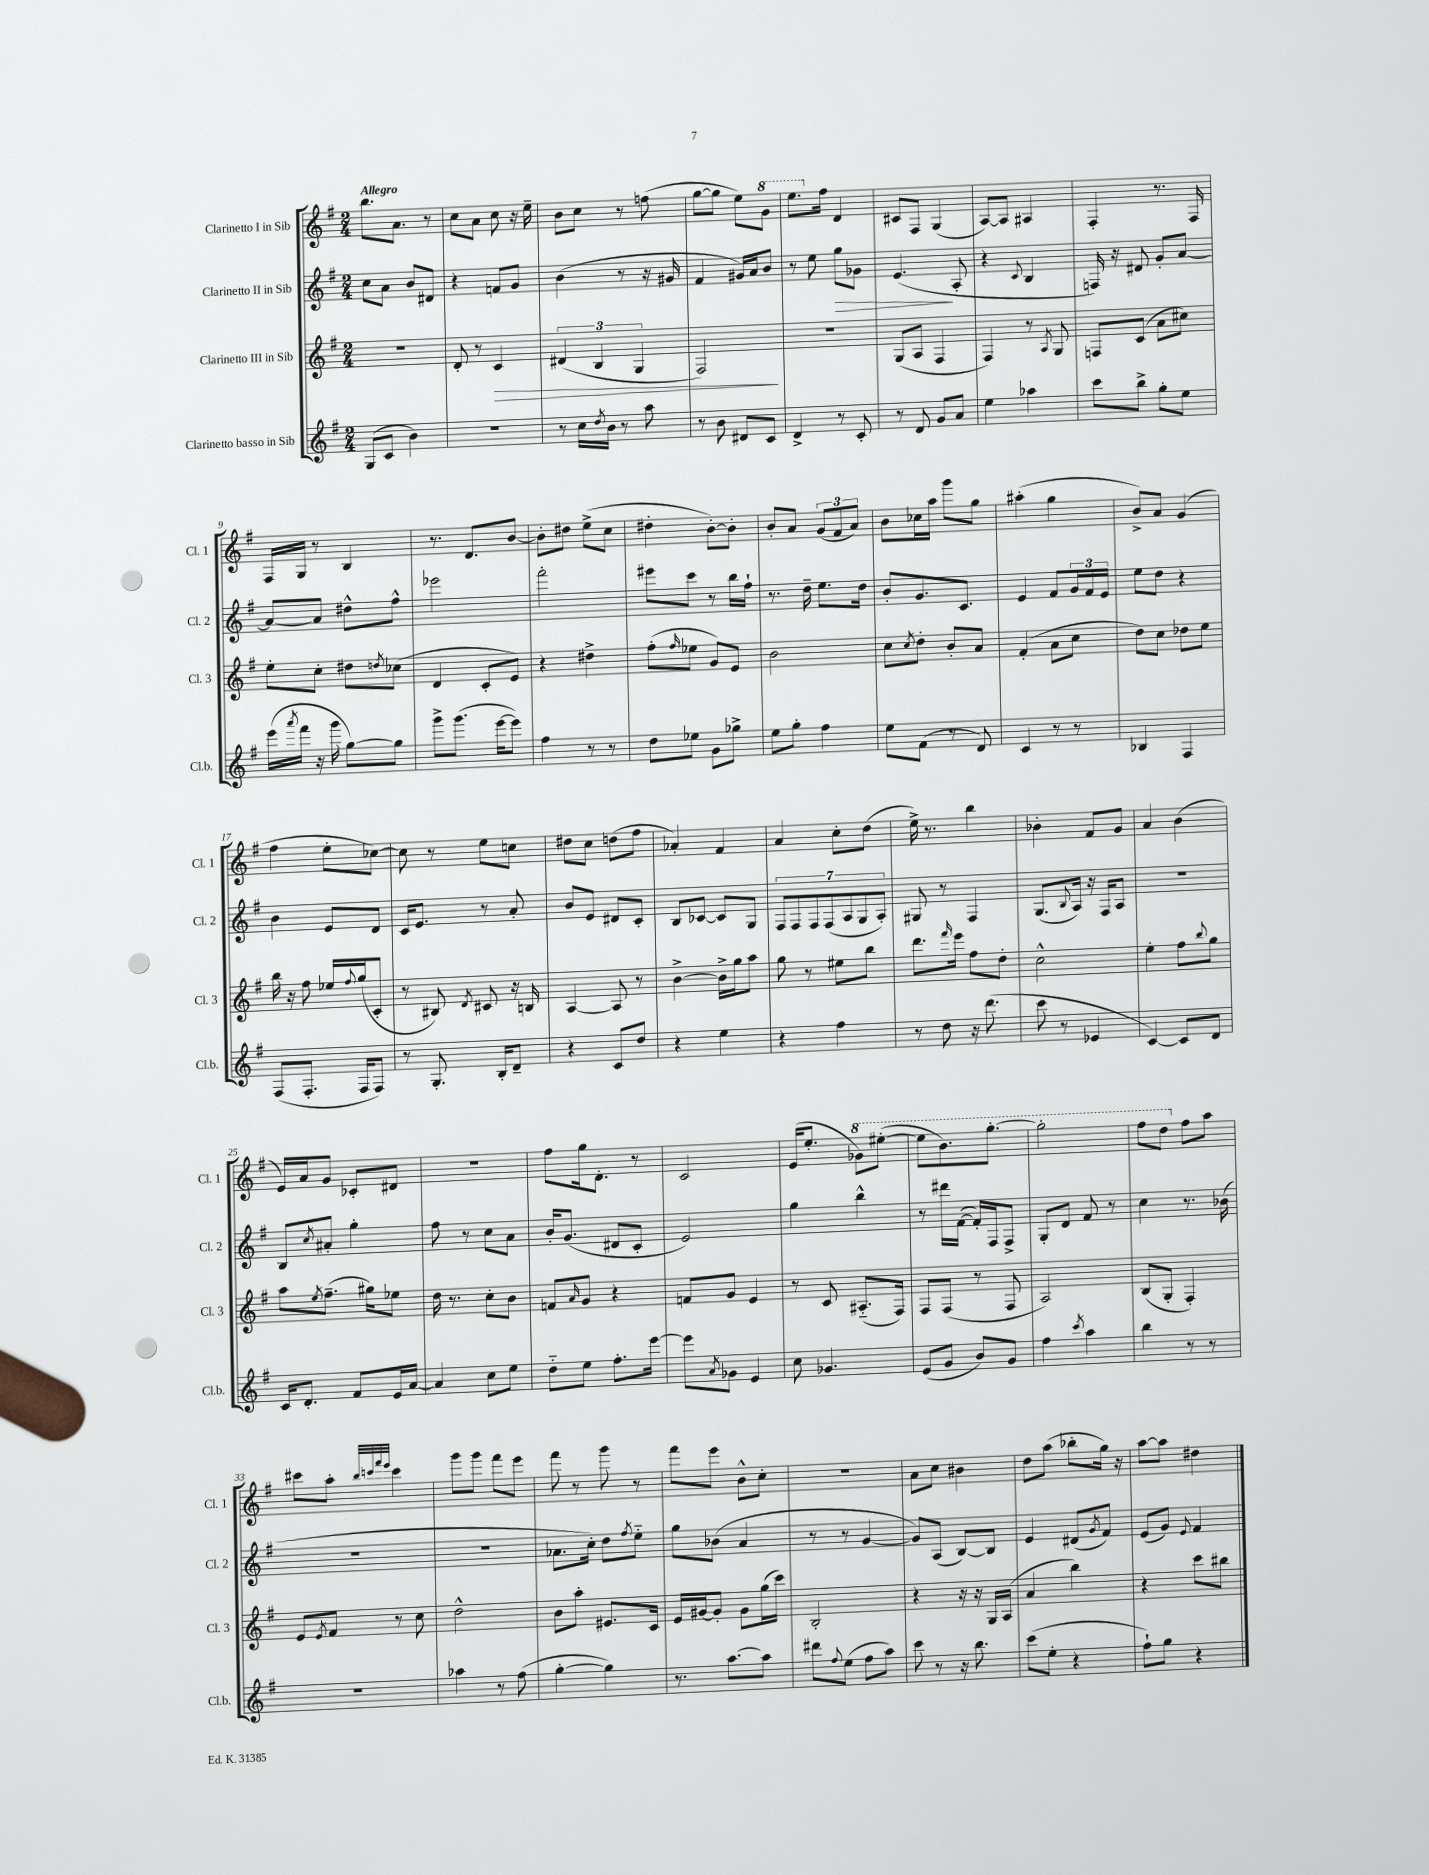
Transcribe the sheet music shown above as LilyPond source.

<<
\new StaffGroup <<
\new Staff = "s0" \with { instrumentName = "Clarinetto I in Sib" shortInstrumentName = "Cl. 1" } {
    \clef treble \key g \major \numericTimeSignature \time 2/4 \tempo "Allegro"
    b''8. a'8. r8 |
    c''8 a'8 c''8 r16 e''16-- |
    b'8 c''8 r8 f''8( |
    g''8~ g''8 e''8) \ottava #1 g''8 |
    e'''8. \ottava #0 fis''16 d'4 |
    cis'8 fis8 g4( |
    a8~) a8 ais4 |
    fis4-. r8. fis16 |
    fis16 g16 r8 b4 |
    r8. d'8. b'8~ |
    b'8-. dis''8 e''8->( c''8 |
    dis''4-. b'8~-.) b'8-. |
    b'8-. a'8 \tuplet 3/2 { g'8( fis'8 a'8) } |
    b'8 ces''16 a''16 g'''8 g''8 |
    ais''4-.( g''4 |
    b'8->) a'8 g'4( |
    fis''4 e''8-. ces''8~) |
    ces''8 r8 e''8 c''8 |
    dis''8 c''8 d''8( fis''8 |
    aes'4-.) fis'4 |
    a'4 c''8-. d''8( |
    e''16->) r8. b''4 |
    bes'4-. fis'8 g'8 |
    a'4 b'4( |
    e'16) a'16 g'8 ces'8-. dis'8 |
    R2 |
    fis''8 g''16 d'8.-. r8 |
    c'2 |
    e'16( e''8.-. \ottava #1 ges''8) eis'''8~-.( |
    eis'''8 b''8.) g'''8.~-. |
    g'''2-. |
    fis'''8 d'''8 \ottava #0 fis''8 a''8 |
    cis'''8 a''8-. \grace { b''32 c'''32 fis'''32 e'''32 } c'''4 |
    g'''8 g'''8 fis'''8 e'''8 |
    fis'''8 r8 g'''8 r8 |
    fis'''8 e'''8 b'8-^ c''8-. |
    R2 |
    a'8 c''8 bis'4 |
    d''8 a''8( bes''8-. g''16) r16 |
    a''8~ a''8 dis''4 \bar "|." |
}
\new Staff = "s1" \with { instrumentName = "Clarinetto II in Sib" shortInstrumentName = "Cl. 2" } {
    \clef treble \key g \major \numericTimeSignature \time 2/4
    c''8 a'8 b'8 dis'8 |
    r4 f'8 g'8 |
    b'4( r8 r16 gis'16 |
    fis'4 gis'16) a'16 b'8 |
    r8 e''8 g''8\> ges'8 |
    e'4.\!( a8-. |
    r4 \appoggiatura { c'8 } b4 |
    f16) r16 dis'8 g'8-. a'8~ |
    a'8~ a'8 dis''8-^ fis''8-^ |
    ees'''2 |
    fis'''2-. |
    eis'''8 c'''8 r8 b''16 fis''16-! |
    r8. d''16-- e''8. d''16 |
    b'8-. g'8. c'8. |
    e'4 fis'8 \tuplet 3/2 { g'16 fis'16 e'16 } |
    e''8 d''8 r4 |
    b'4 e'8 d'8 |
    c'16 e'8. r8 a'8-. |
    b'8 e'8 dis'8 c'8-. |
    b8 ces'8~ ces'8 g8 |
    \tuplet 7/4 { fis8 fis8 fis8 fis8( a8 g8 a8-.) } |
    gis8 r8 fis4 |
    g8.( \appoggiatura { b8 } a16) r16 fis16 a8 |
    r2 |
    b8 \acciaccatura { c''8 } ais'8-. g''4-. |
    fis''8 r8 c''8 a'8 |
    b'16-. g'8.( dis'8 c'8-. |
    e'2) |
    g''4 b''4-^ |
    r8 dis'''16 fis'16~( fis'16-.) fis16 fis8-> |
    g8-. d'8 fis'8 r8 |
    c''4 r8. bes'16( |
    r2 |
    r2 |
    aes'8. c''16-.) d''8 \acciaccatura { fis''8 } e''8-_ |
    g''8 bes'8( a'4 |
    r8 r8 g'4~ |
    g'8) a8( b8~) b8 |
    e'4 dis'8( \acciaccatura { g'8 } fis'8) |
    e'8( g'8) \appoggiatura { e'8 } fis'4 \bar "|." |
}
\new Staff = "s2" \with { instrumentName = "Clarinetto III in Sib" shortInstrumentName = "Cl. 3" } {
    \clef treble \key g \major \numericTimeSignature \time 2/4
    r2 |
    d'8-. r8 c'4\> |
    \tuplet 3/2 { dis'4( b4 g4 } |
    fis2\!) |
    R2 |
    g8( a8 fis4 |
    fis4) r8 \acciaccatura { a8 } g8 |
    f8 c'8( a'8 cis''8) |
    e''8-. c''8-. dis''8 \acciaccatura { d''8 } ces''8( |
    d'4 c'8-. e'8) |
    r4 dis''4-> |
    fis''8-.( \grace { fis''16 } ees''8 g'8) e'8 |
    b'2 |
    c''8 \acciaccatura { c''8 } d''8-. b'8-. a'8 |
    fis'4-.( a'8 c''8 |
    d''8) c''8 des''8 e''8 |
    b''16 r16 fis''8 ees''16 \appoggiatura { fis''8 } g''16( c'8-. |
    r8 bis8) \acciaccatura { d'8 } cis'8 r16 b16 |
    a4~ a8 r8 |
    b'4~-> b'16-> g''16 a''8 |
    g''8 r8 eis''8 b''8 |
    d'''8. \grace { fis'''16 } e'''16 fis''8 d''8-. |
    c''2-^ |
    e''4-. fis''8 \appoggiatura { b''8 } g''8 |
    a''8 \acciaccatura { e''8 } fis''8.--( gis''16) ees''8 |
    d''16 r8. c''8-. b'8 |
    f'8 \grace { a'16 } g'8 r4 |
    f'8 g'8 e'4 |
    r8 c'8 ais8.-_( fis16) |
    fis8 fis8( r8 fis8 |
    a2) |
    b8( g8-. fis4-.) |
    e'8 \acciaccatura { e'8 } fis'8 r8 c''8 |
    d''2-^ |
    b'8 a''8-. eis'8. c'16 |
    e'16 gis'16~ gis'8-. gis'8 g''16( c'''16) |
    b2-. |
    r4 r16 r16 g16 a16( |
    a'4 b''4) |
    r4 c'''8 bis''8 \bar "|." |
}
\new Staff = "s3" \with { instrumentName = "Clarinetto basso in Sib" shortInstrumentName = "Cl.b." } {
    \clef treble \key g \major \numericTimeSignature \time 2/4
    g8( c'8 b'4) |
    r2 |
    r8 c''16 \acciaccatura { d''8 } b'16 r8 a''8 |
    r8 b'8 dis'8 c'8 |
    d'4-> r8 c'8-. |
    r8 d'8 g'8 a'8 |
    e''4 aes''4 |
    c'''8 b''8-> g''8-. e''8 |
    e'''16( \acciaccatura { a'''8 } fis'''16 r16 g'''16 g''8~) g''8 |
    g'''8-> g'''8.( e'''16~ e'''8) |
    fis''4 r8 r8 |
    d''8 ees''8 g'8 ges''8-> |
    e''8 g''8-. fis''4 |
    e''8 fis'8( r8 d'8) |
    c'4 r8 r8 |
    bes4 fis4 |
    fis8( fis8.-. fis16 fis8) |
    r8 g8.-. b16-. d'8-- |
    r4 c'8 d''8 |
    r4 e''4 |
    r4 fis''4 |
    r8 d''8 r16 d'''8.( |
    c'''8 r8 ees'4 |
    c'4~) c'8 d'8 |
    c'16 d'8.-. fis'8 e'16 a'16~ |
    a'4 c''8 e''8 |
    d''8-_ e''8 fis''8.-. e'''16~ |
    e'''8 \acciaccatura { a'8 } ges'8 e'4 |
    c''8 ges'4. |
    e'8( g'8 b'8) g'8 |
    fis''4 \acciaccatura { c'''8 } a''4 |
    b''4 r8 r8 |
    r2 |
    aes''4 r8 fis''8( |
    g''4~-. g''4) |
    r8. a''8.~ a''8 |
    dis'''8 \appoggiatura { fis''8 } e''8( fis''8 a''8) |
    c'''8 r8 r16 b''8. |
    c'''8( e''8-. r4 |
    fis''8-!) g''8 r4 \bar "|." |
}
>>
>>
